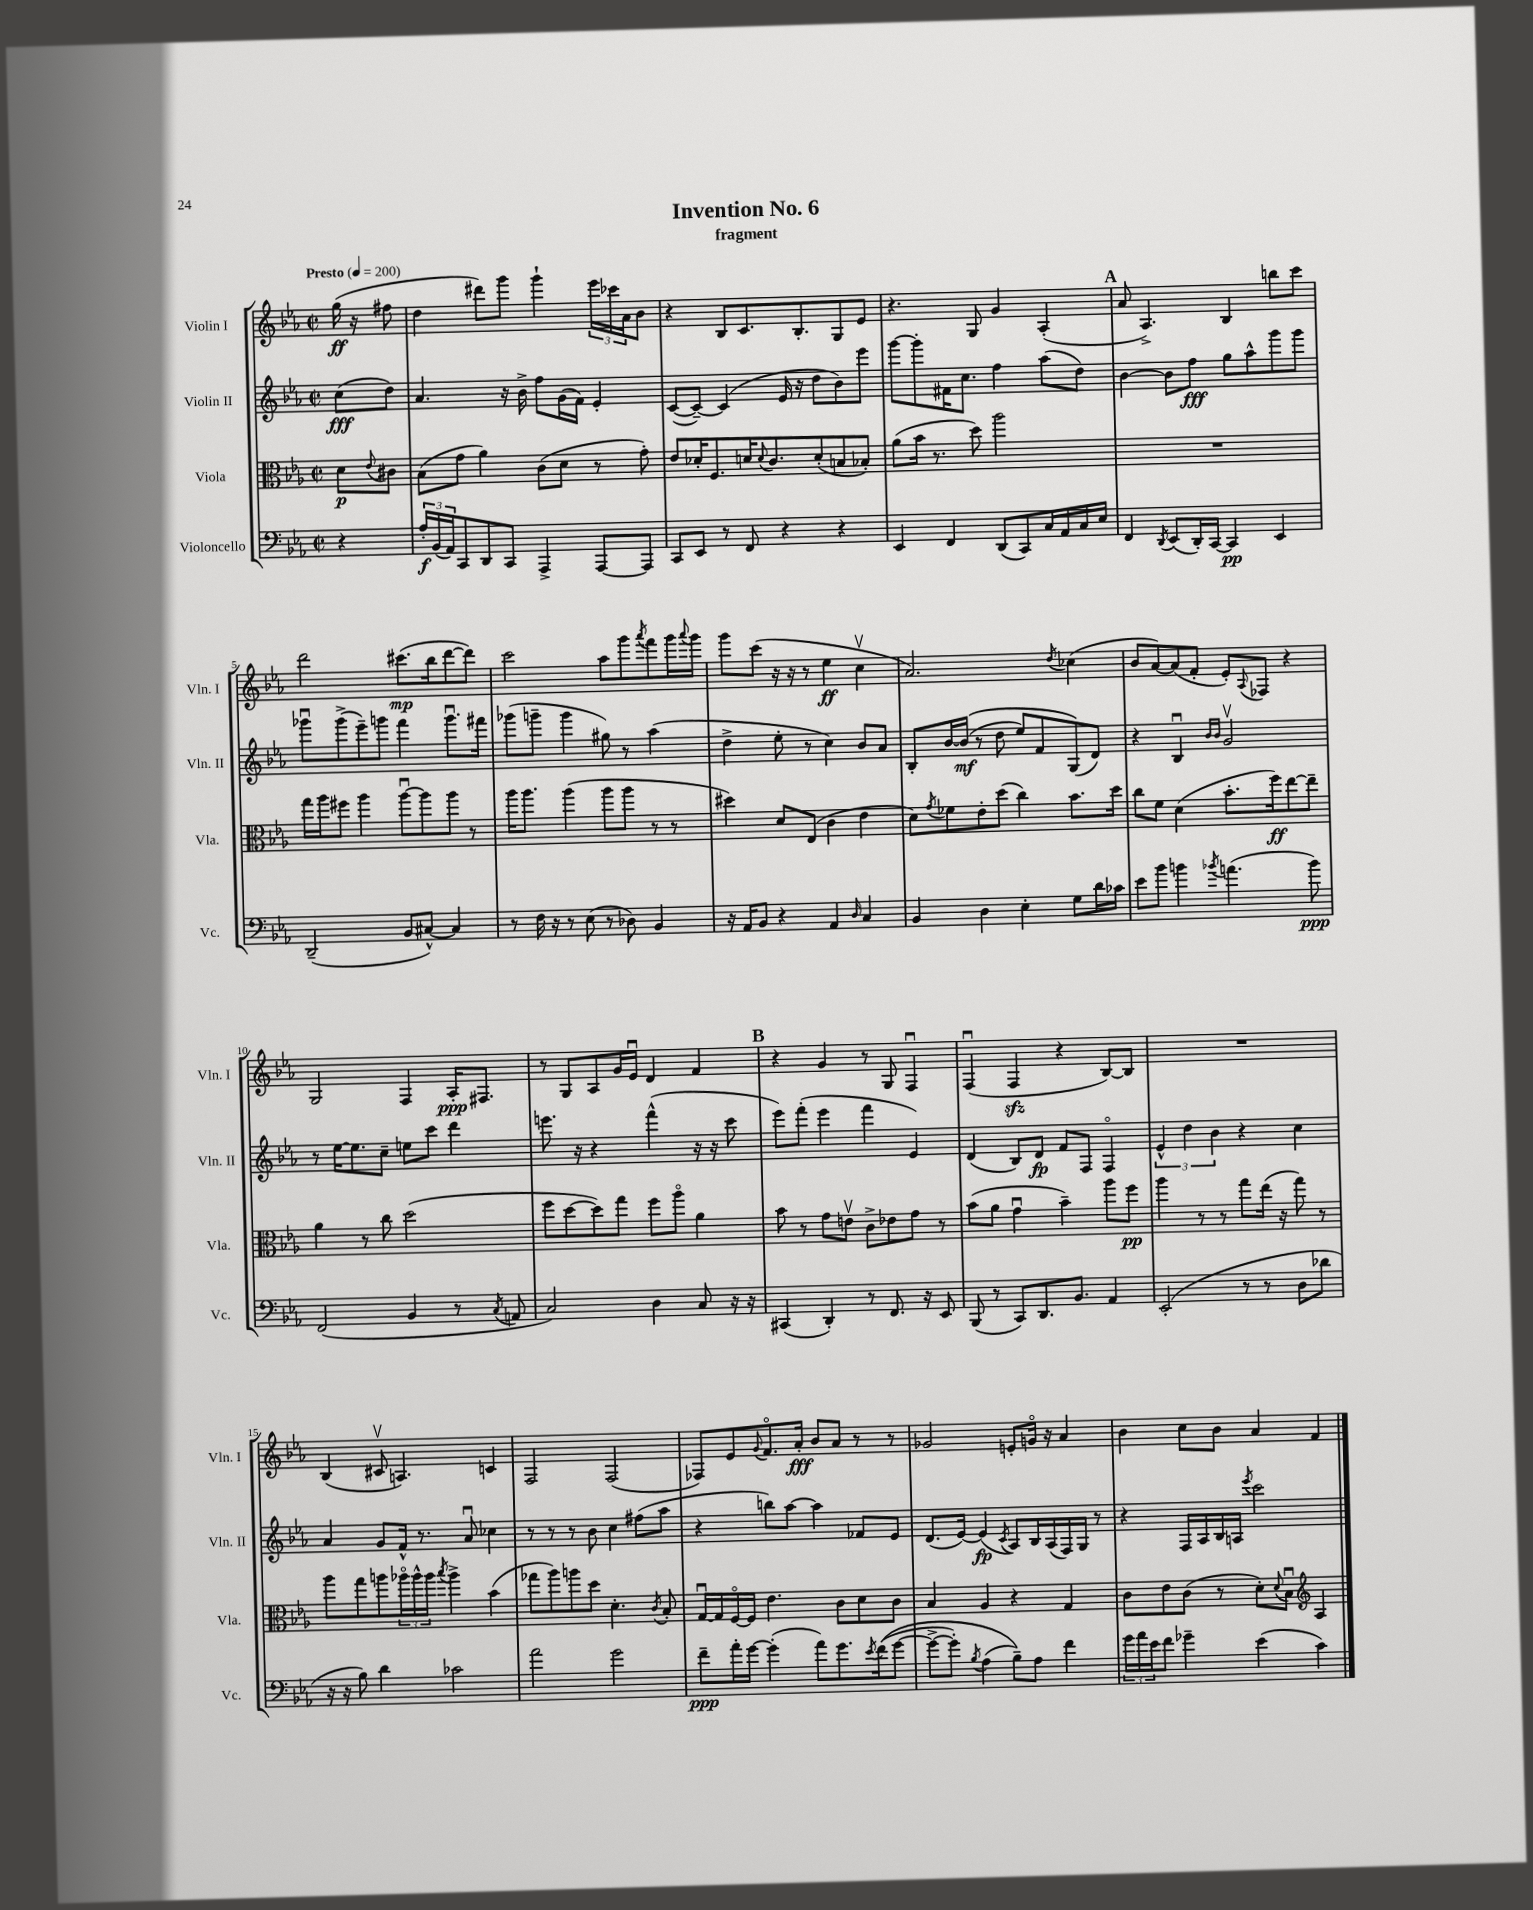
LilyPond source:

\header { title = "Invention No. 6" subtitle = "fragment" }
<<
\new StaffGroup <<
\new Staff = "s0" \with { instrumentName = "Violin I" shortInstrumentName = "Vln. I" } {
    \clef treble \key ees \major \defaultTimeSignature \time 2/2 \partial 4 \tempo "Presto" 4 = 200
    g''16\ff( r16 fis''8 |
    d''4 dis'''8) g'''8 g'''4-! \tuplet 3/2 { ees'''16 ces'''16 aes'16 } bes'8 |
    r4 bes8 c'8. bes8.-. g8 ees'8 |
    r4. g8 g'4 aes4-.( |
    \mark \markup { \bold "A" } aes'8 aes4.->) bes4 b''8 c'''8 |
    d'''2 cis'''8.\mp( bes''16 d'''8~ d'''8) |
    c'''2 aes''8 g'''8 \acciaccatura { aes'''8 } f'''8 g'''16 \appoggiatura { aes'''8 } g'''16 |
    g'''8 c'''8( r16 r16 r8 ees''4\ff c''4\upbow |
    aes'2.) \acciaccatura { d''8 } ces''4( |
    bes'8 aes'8~) aes'8( f'8-. ees'8-.) \appoggiatura { aes8 } fes8 r4 |
    g2 f4 aes16-.\ppp fis8. |
    r8 g8 aes8 g'16 ees'16\downbow d'4 f'4 |
    \mark \markup { \bold "B" } r4 g'4 r8 g8 f4\downbow |
    f4\downbow( f4\sfz r4 bes8~) bes8 |
    R1 |
    bes4( cis'8\upbow a4.) c'4 |
    f2 f2( |
    fes8) ees'8 \appoggiatura { g'8 } f'8.\flageolet aes'16-.\fff bes'8 aes'8 r8 r8 |
    ges'2 e'8-. g'16\flageolet r16 aes'4 |
    bes'4 c''8 bes'8 aes'4 f'4 \bar "|." |
}
\new Staff = "s1" \with { instrumentName = "Violin II" shortInstrumentName = "Vln. II" } {
    \clef treble \key ees \major \defaultTimeSignature \time 2/2 \partial 4
    c''8\fff( d''8) |
    aes'4. r16 bes'16-> f''8 g'16( f'16) ees'4-. |
    c'8~( c'8~--) c'4( ees'16 r16 d''8 bes'8) ees'''8 |
    g'''8~ g'''8-. fis'16 c''8. f''4 aes''8( d''8) |
    \mark \markup { \bold "A" } bes'4~ bes'8 f''8\fff g''8 aes''8-^ g'''8 g'''8 |
    ges'''8\downbow ges'''8->( ees'''8--) g'''8 f'''4 g'''8.\downbow fis'''16 |
    ges'''8( g'''8-- g'''4 gis''8) r8 aes''4( |
    d''4-> ees''8-. r8 c''4) bes'8 aes'8 |
    bes8-. bes'16~ bes'16\mf(\( r8 d''8 ees''8) f'8 g8(\) d'8) |
    r4 bes4\downbow \grace { bes'16 bes'16 } g'2\upbow |
    r8 ees''16~ ees''8. c''8-- e''8 c'''8 d'''4 |
    e'''8. r16 r4 f'''4-^( r16 r16 c'''8 |
    \mark \markup { \bold "B" } ees'''8) f'''8-.( ees'''4 f'''4 ees'4) |
    d'4( bes8) d'8\fp f'8 f8 f4\flageolet |
    \tuplet 3/2 { ees'4-^ d''4 bes'4 } r4 c''4 |
    aes'4 g'8 f'16-^ r8. aes'8\downbow ces''4 |
    r8 r8 r8 bes'8 c''4 fis''8( aes''8 |
    r4 b''8) aes''8~ aes''4 fes'8 ees'8 |
    d'8.( ees'16~) ees'4\fp( \acciaccatura { c'8 } aes8) bes16 aes16( f16) g16 r8 |
    r4 f16 aes16 bes16 a16 \acciaccatura { ees'''8 } c'''2 \bar "|." |
}
\new Staff = "s2" \with { instrumentName = "Viola" shortInstrumentName = "Vla." } {
    \clef alto \key ees \major \defaultTimeSignature \time 2/2 \partial 4
    d'8\p \appoggiatura { ees'8 } cis'8 |
    bes8( g'8 aes'4) c'8( d'8 r8 g'8-.) |
    ees'8 des'16-. f8. d'16 \appoggiatura { d'8 } c'8. d'8-.( b8 bes8-.) |
    aes'8( bes'16 r8. d''8) aes''2 |
    \mark \markup { \bold "A" } R1 |
    g''16 aes''16 fis''8 aes''4 aes''8~\downbow aes''8 aes''8 r8 |
    aes''16 aes''8. aes''4( aes''8 aes''8 r8 r8 |
    dis''4) d'8 ees8( c'4 ees'4 |
    d'8) \acciaccatura { g'8 } fes'8 ees'8-. d''8( c''4) bes'8. d''16 |
    c''8 f'8 d'4( bes'8.-. f''16\ff) ees''8~ ees''8-- |
    aes'4 r8 c''8 d''2( |
    f''8 d''8~ d''8) g''8 f''8 aes''8\flageolet aes'4 |
    \mark \markup { \bold "B" } bes'8 r8 g'8 e'8\upbow c'8-> ees'8 g'8 r8 |
    bes'8( aes'8 g'4\downbow bes'4--) aes''8 f''8\pp |
    aes''4 r8 r8 g''8 ees''16( r16 g''8) r8 |
    aes''8 g''8 a''8 \tuplet 3/2 { aes''16\flageolet aes''16-^ aes''16 } \acciaccatura { bes''8 } aes''4-> bes'4( |
    ges''8 aes''8) a''8 d''8 d'4.-. \acciaccatura { c'8 } bes8-. |
    g16~\downbow g16 f16~\flageolet f16 ees'4. c'8 d'8 c'8 |
    bes4 aes4 r4 g4 |
    c'8 ees'8 c'8( r8 d'8-.) \appoggiatura { d'8 } bes8\downbow \clef treble aes4 \bar "|." |
}
\new Staff = "s3" \with { instrumentName = "Violoncello" shortInstrumentName = "Vc." } {
    \clef bass \key ees \major \defaultTimeSignature \time 2/2 \partial 4
    r4 |
    \tuplet 3/2 { aes16-.\f bes,16( aes,16) } c,8 d,8 c,8 aes,,4-> aes,,8~ aes,,8 |
    c,8 ees,8 r8 f,8 r4 r4 |
    ees,4 f,4 d,8( c,8) c16 aes,16 c16 ees16 |
    \mark \markup { \bold "A" } f,4 \acciaccatura { d,8 } ees,8( d,16-.) c,16~ c,4\pp ees,4 |
    d,2--( bes,8 cis8~-^) cis4 |
    r8 f16 r16 r8 ees8( r8 des8) bes,4 |
    r16 aes,16 bes,8 r4 aes,4 \grace { d16 } c4 |
    bes,4 d4 ees4-. g8 d'16 ces'16 |
    ees'8 bes'8 b'4 \acciaccatura { bes'8 } a'4.( bes'8\ppp) |
    f,2( bes,4 r8 \acciaccatura { c8 } a,8 |
    c2) d4 c8 r16 r16 |
    \mark \markup { \bold "B" } cis,4( d,4-.) r8 f,8. r16 ees,8 |
    bes,,8( r8 c,8) d,8. bes,8. aes,4 |
    ees,2-.( r8 r8 d8 des'8 |
    r16 r16 bes8) d'4 ces'2 |
    aes'2 g'2 |
    f'8--\ppp aes'16-. g'16~ g'4-.( aes'8) g'8. \acciaccatura { ees'8 } f'16(\( g'8~ |
    g'8~-> g'8-.) \acciaccatura { bes8 } aes4( bes8--)\) aes8 f'4 |
    \tuplet 3/2 { g'16 aes'16 ees'16 } f'8 ges'4-- ees'4( c'4) \bar "|." |
}
>>
>>
